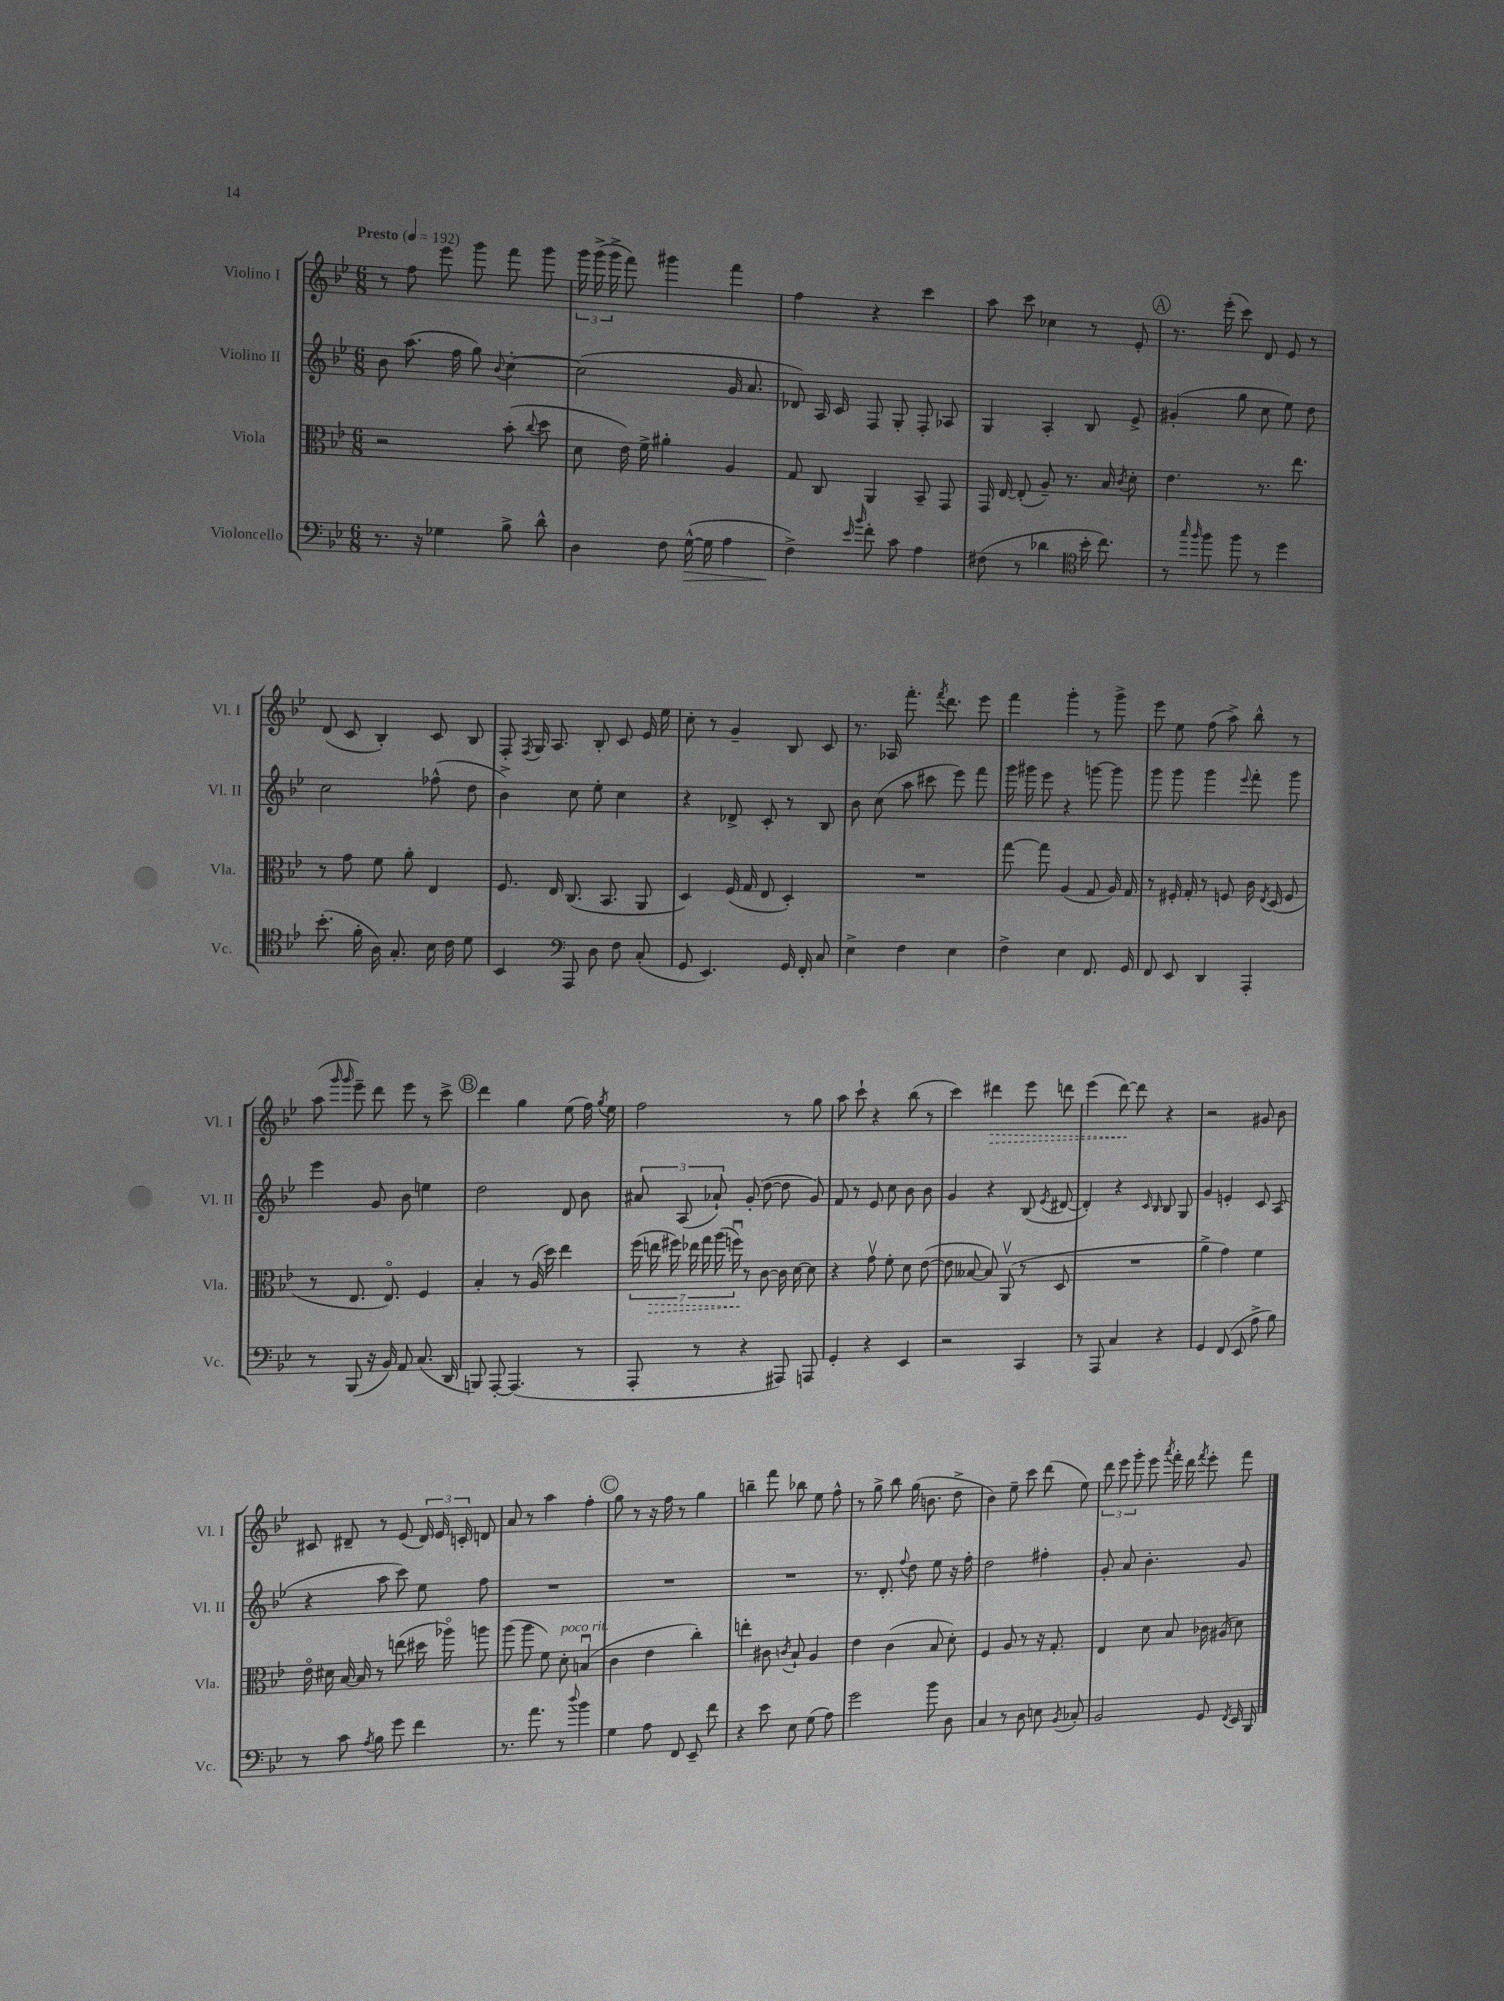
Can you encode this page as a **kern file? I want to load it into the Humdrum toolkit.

**kern	**dynam	**kern	**dynam	**kern	**kern	**dynam
*part4	*part4	*part3	*part3	*part2	*part1	*part1
*staff4	*staff4	*staff3	*staff3	*staff2	*staff1	*staff1
*I"Violoncello	*	*I"Viola	*	*I"Violino II	*I"Violino I	*
*I'Vc.	*	*I'Vla.	*	*I'Vl. II	*I'Vl. I	*
*clefF4	*	*clefC3	*	*clefG2	*clefG2	*
*k[b-e-]	*	*k[b-e-]	*	*k[b-e-]	*k[b-e-]	*
*M6/8	*	*M6/8	*	*M6/8	*M6/8	*
*MM192	*	*MM192	*	*MM192	*MM192	*
=1	=1	=1	=1	=1	=1	=1
!	!	!	!	!	!LO:TX:a:B:t=Presto	!
8.r	.	2r	.	8b-\	8r	.
.	.	.	.	(8.aa\	8ff\	.
16r	.	.	.	.	.	.
4G-X\	.	.	.	.	8eee-\	.
.	.	.	.	16ff\	.	.
.	.	.	.	8gg\)	8ggg\	.
.	.	.	.	8qqb-/	.	.
8B-^\	.	(8b-'\	.	[4cc'\	8fff\	.
.	.	8qqcc/	.	.	.	.
8d^^\	.	8dd\	.	.	8ggg\	.
=2	=2	=2	=2	=2	=2	=2
4D\	.	8d\	.	(2cc\]	24ggg\	.
.	.	.	.	.	(24ggg^\	.
.	.	.	.	.	24ggg^\	.
.	.	16e-\)	.	.	8fff\)	.
.	.	16f^\	.	.	.	.
8F\	.	4a#X'\	.	.	4ggg#X\	.
!	!LO:HP:b	!	!	!	!	!
([16G^^\	>	.	.	.	.	.
16G\]	.	.	.	.	.	.
4A\	.	4A/	.	16g/	4fff\	.
.	.	.	.	8.a/	.	.
=3	=3	=3	=3	=3	=3	=3
4F^\)	.	8G/	.	8d-X/)	4ff\	.
.	.	8C/	.	16A/	.	.
.	.	.	.	16c/	.	.
16qqe-/	.	.	.	.	.	.
16qqb-/	.	.	.	.	.	.
8f'\	]	4AA/	.	8F/	4r	.
8c\	.	.	.	8G'/	.	.
4A\	.	8BB-~/	.	8F'/	4ccc\	.
.	.	8GG/	.	8A-X/	.	.
=4	=4	=4	=4	=4	=4	=4
(8F#X\	.	16GG/	.	4G/	8aa\	.
.	.	[16E-/	.	.	.	.
8r	.	(8E-'/]	.	.	8ccc\	.
4d-X\	.	8A~/)	.	4A'/	4cc-X\	.
.	.	8.r	.	.	.	.
*clefC4	*	*	*	*	*	*
16b-'\	.	.	.	8B-/	8r	.
8.cc\)	.	16B-/	.	.	.	.
.	.	8qc/	.	.	.	.
.	.	8d'\	.	8e-^/	8e-'/	.
!!LO:REH:place=s1:t=A
=5	=5	=5	=5	=5	=5	=5
8r	.	4.e-\	.	(4g#X'/	8.r	.
16qqgg/	.	.	.	.	.	.
16qqff/	.	.	.	.	.	.
8ff\	.	.	.	.	.	.
.	.	.	.	.	(16eee-'\	.
8ff\	.	.	.	8gg\	8ccc\)	.
8r	.	8.r	.	8cc\	8d/	.
4dd\	.	.	.	8ee-\)	8e-/	.
.	.	8.ee-\	.	.	.	.
.	.	.	.	8dd\	8r	.
!!LO:LB:g=z
=6	=6	=6	=6	=6	=6	=6
(8.b-'\	.	8r	.	2cc\	(8d/	.
.	.	8g\	.	.	8c/	.
16f'\	.	.	.	.	.	.
16A\)	.	8f\	.	.	4B-'/)	.
8.G'/	.	.	.	.	.	.
.	.	8a'\	.	.	.	.
16B-\	.	4E-/	.	(8ff-X^^\	8c/	.
16c\	.	.	.	.	.	.
8d\	.	.	.	8dd\	8B-/	.
=7	=7	=7	=7	=7	=7	=7
4BB-/	.	8.F/	.	4b-^\)	8F'/	.
.	.	.	.	.	8qF/	.
.	.	.	.	.	16G/	.
.	.	16E-/	.	.	8.A/	.
*clefF4	*	*	*	*	*	*
8AAA/	.	(8.C/	.	8cc\	.	.
8D\	.	.	.	8ee-'\	8B-'/	.
.	.	8.BB-/	.	.	.	.
8F\	.	.	.	4cc\	8c/	.
(8C'/	.	8AA/	.	.	16e-/	.
.	.	.	.	.	16ee-\	.
=8	=8	=8	=8	=8	=8	=8
8GG/	.	4D/)	.	4r	8cc'\	.
4.EE-/)	.	.	.	.	8r	.
.	.	(16F/	.	8d-X^/	4g~/	.
.	.	16G/	.	.	.	.
.	.	8E-/	.	8c'/	.	.
16GG/	.	4D'/)	.	8r	8B-/	.
16FF'/	.	.	.	.	.	.
8C/	.	.	.	8B-/	8c/	.
=9	=9	=9	=9	=9	=9	=9
4E-^\	.	2.r	.	8b-\	8.r	.
.	.	.	.	(8cc\	.	.
.	.	.	.	.	16A-X/	.
4F\	.	.	.	8aa\	8.fff'\	.
.	.	.	.	8ccc#X\	.	.
.	.	.	.	.	8qfff/	.
.	.	.	.	.	8.ddd\	.
4E-\	.	.	.	8eee-\)	.	.
.	.	.	.	8fff\	8eee-\	.
=10	=10	=10	=10	=10	=10	=10
4F^\	.	[8gg\	.	16ggg\	4fff\	.
.	.	.	.	16ggg#X\	.	.
.	.	8gg\]	.	8eee-\	.	.
4E-\	.	(4A/	.	4r	4ggg'\	.
8.FF/	.	8G/	.	[8gggn\	8r	.
.	.	16A/)	.	8ggg\]	8ggg^\	.
16GG/	.	16G/	.	.	.	.
=11	=11	=11	=11	=11	=11	=11
8FF/	.	8r	.	8ggg\	8eee-\	.
8EE-/	.	16F#X'/	.	8ggg\	8ee-\	.
.	.	16G'/	.	.	.	.
4DD/	.	8r	.	4ggg\	(8ff\	.
.	.	8Fn/	.	.	8aa^\)	.
.	.	.	.	8qqeee-/	.	.
4AAA'/	.	16c\	.	8fff'\	8bb-^^\	.
.	.	8qE-/	.	.	.	.
.	.	(16D/	.	.	.	.
.	.	8F/	.	8ggg\	8r	.
!!LO:LB:g=z
=12	=12	=12	=12	=12	=12	=12
8r	.	8r	.	4eee-\	(8aa\	.
.	.	.	.	.	16qqggg/	.
.	.	.	.	.	16qqggg/	.
(8BBB-/	.	8.E-/	.	.	8eee-~\)	.
16r	.	.	.	8g/	8ddd\	.
16BB-/)	.	8.E-/)	.	.	.	.
8AA/	.	.	.	8b-\	8eee-\	.
(8.C/	.	4F/	.	4een\	8r	.
.	.	.	.	.	8ccc^\	.
16DD/	.	.	.	.	.	.
!!LO:REH:place=s1:t=B
=13	=13	=13	=13	=13	=13	=13
8BBBn/)	.	4B-'/	.	2dd\	4ddd\	.
[8AAA'/	.	.	.	.	.	.
(4.AAA/]	.	8r	.	.	4gg\	.
.	.	(16A/	.	.	.	.
.	.	16dd\)	.	.	.	.
.	.	4ee-\	.	8d/	(8ee-\	.
8r	.	.	.	8b-\	16ff\)	.
.	.	.	.	.	8qgg/	.
.	.	.	.	.	16ee-\	.
=14	=14	=14	=14	=14	=14	=14
8AAA'/	.	(28ff\	.	12a#X/	2ff\	.
!	!	!	!LO:HP:b	!	!	!
.	.	28een\	>	.	.	.
.	.	28ff#X\)	.	.	.	.
.	.	.	.	(12A/	.	.
.	.	28ee-X\	.	.	.	.
8r	.	.	.	.	.	.
.	.	28gg\	.	.	.	.
.	.	.	.	12a-X`/)	.	.
.	.	(28aa\	.	.	.	.
.	.	28ffnu\)	.	.	.	.
4r	.	8r	]	(8g'/	.	.
.	.	[8c\	.	[8dd\	.	.
8AAA#X/)	.	16c\]	.	8dd\]	8r	.
.	.	[16d\	.	.	.	.
8AAAn/	.	8d\]	.	8g/)	8gg\	.
=15	=15	=15	=15	=15	=15	=15
4GG'/	.	4r	.	8f/	8aa\	.
.	.	.	.	8r	8ccc`\	.
4r	.	8gv\	.	8e-/	4r	.
.	.	8f'\	.	8cc\	.	.
4EE-/	.	8d\	.	8b-\	(8bb-\	.
.	.	([8e-\	.	8b-\	8r	.
=16	=16	=16	=16	=16	=16	=16
2r	.	8e-\]	.	4g/	4ccc\)	.
.	.	[8B--X/	.	.	.	.
!	!	!	!	!	!	!LO:HP:b
.	.	8B--/])	.	4r	4ddd#X\	>
.	.	(8AAv/	.	.	.	.
4CC/	.	8r	.	(8B-/	8eee-\	.
.	.	.	.	8qe-/	.	.
.	.	8D/	.	[8d#X/	8dddn\	.
=17	=17	=17	=17	=17	=17	=17
8r	.	2.r	.	4d#'/])	(4eee-\	.
8AAA/	.	.	.	.	.	.
4C/	.	.	.	4r	[8ddd\)	.
.	.	.	.	.	8ddd\]	]
.	.	.	.	16qqc/	.	.
.	.	.	.	16qqB-/	.	.
4r	.	.	.	8B-/	4r	.
.	.	.	.	8G/	.	.
=18	=18	=18	=18	=18	=18	=18
4GG/	.	4a^\	.	4g/	2r	.
(8FF/	.	4g\)	.	4en'/	.	.
8EE-/	.	.	.	.	.	.
8A^\	.	4f\	.	8c/	8g#X/	.
8B-\)	.	.	.	(8A/	8b-\	.
!!LO:LB:g=z
=19	=19	=19	=19	=19	=19	=19
8r	.	16e-\	.	4r	8c#X/	.
.	.	16d#X\	.	.	.	.
8c\	.	[16B-/	.	.	8d#X~/	.
.	.	16B-/]	.	.	.	.
8qA/	.	.	.	.	.	.
8B-\	.	8r	.	8aa\	8r	.
8g\	.	(8een\	.	8ccc\)	(8e-/	.
4f\	.	16dd#X\	.	8ee-\	24d#/)	.
.	.	.	.	.	24e-/	.
.	.	16aa-X\)	.	.	.	.
.	.	.	.	.	24cn'/	.
.	.	8aan\	.	8ff\	8dn/	.
=20	=20	=20	=20	=20	=20	=20
8.r	.	(8aa\	.	2.r	8a/	.
.	.	8aa\	.	.	8r	.
8.a\	.	.	.	.	.	.
.	.	8f\)	.	.	4aa\	.
!	!	!LO:TX:a:i:t=poco rit.	!	!	!	!
8r	.	8d'\	.	.	.	.
8qqdd/	.	.	.	.	.	.
4b-\	.	(4Bnu/	.	.	4ff'\	.
!!LO:REH:place=s1:t=C
=21	=21	=21	=21	=21	=21	=21
4G\	.	4c\	.	2.r	8gg\	.
.	.	.	.	.	8r	.
8A\	.	4e-\	.	.	16r	.
.	.	.	.	.	16ff\	.
8FF/	.	.	.	.	8r	.
8EE-~/	.	4cc'\)	.	.	4gg\	.
8f\	.	.	.	.	.	.
=22	=22	=22	=22	=22	=22	=22
4r	.	4een'\	.	2.r	4bbn~\	.
8e-\	.	8c#X\	.	.	8fff\	.
.	.	8qcn/	.	.	.	.
8E-\	.	8B-`/	.	.	8bb-X\	.
(8G\	.	4A/	.	.	8ee-\	.
8A\)	.	.	.	.	8ff^^\	.
=23	=23	=23	=23	=23	=23	=23
2g\	.	4e-\	.	8.r	8r	.
.	.	.	.	.	8gg^\	.
.	.	.	.	8.d'/	.	.
.	.	(4c\	.	.	8bb-\	.
.	.	.	.	8qqff/	.	.
.	.	.	.	8dd\	(16gg\	.
.	.	.	.	.	8.bn\	.
8b-\	.	8B-/	.	8ee-\	.	.
8D\	.	8d'\)	.	16r	8dd^\	.
.	.	.	.	16ff'\	.	.
=24	=24	=24	=24	=24	=24	=24
4C/	.	4F/	.	2dd\	4b-\)	.
8r	.	8A/	.	.	8ee-~\	.
8D\	.	8r	.	.	8ccc\	.
8En\	.	16r	.	4ff#X'\	(8ddd\	.
.	.	8.G'/	.	.	.	.
8qBB-/	.	.	.	.	.	.
8C-X'/	.	.	.	.	8ee-\)	.
=25	=25	=25	=25	=25	=25	=25
2BB-/	.	4E-/	.	8g'/	12ddd\	.
.	.	.	.	.	12eee-\	.
.	.	.	.	8a/	.	.
.	.	.	.	.	12ggg'\	.
.	.	8d\	.	4.b-'\	8eee-\	.
.	.	.	.	.	8qaaa/	.
.	.	8B-/	.	.	16fff'\	.
.	.	.	.	.	16ddd\	.
.	.	.	.	.	8qfff/	.
8GG/	.	16c-X\	.	.	8eee-'\	.
.	.	(16A#X/	.	.	.	.
8qFF/	.	.	.	.	.	.
16EE-/	.	8d\)	.	8g/	8fff\	.
16BBB-/	.	.	.	.	.	.
==	==	==	==	==	==	==
*-	*-	*-	*-	*-	*-	*-
